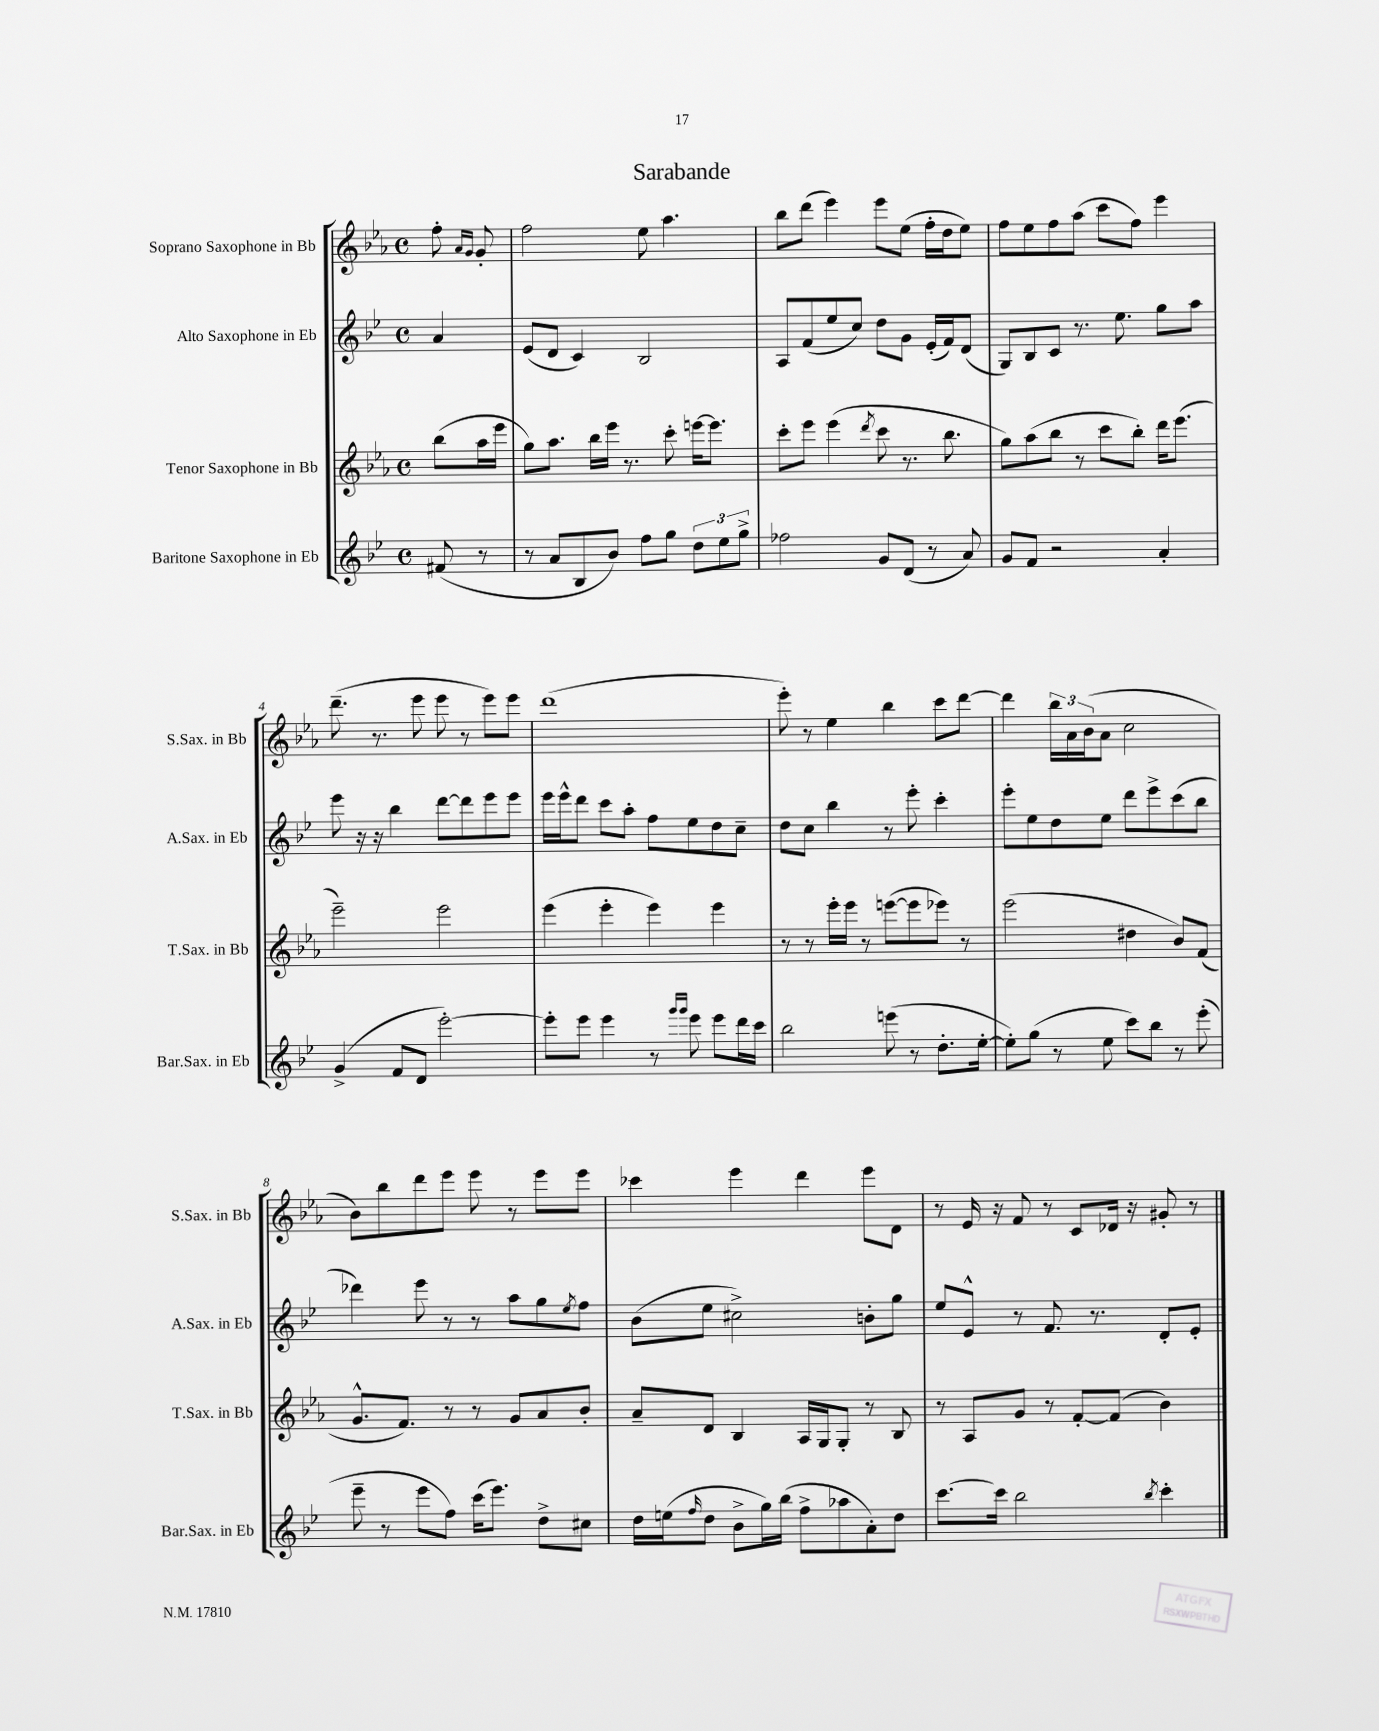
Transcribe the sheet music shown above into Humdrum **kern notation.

**kern	**kern	**kern	**kern
*staff4	*staff3	*staff2	*staff1
*clefG2	*clefG2	*clefG2	*clefG2
*k[b-e-]	*k[b-e-a-]	*k[b-e-]	*k[b-e-a-]
*M4/4	*M4/4	*M4/4	*M4/4
*met(c)	*met(c)	*met(c)	*met(c)
(8f#	(8bb-	4a	8ff'
.	.	.	16qqa-
.	.	.	16qqg
8r	16aa-	.	8g'
.	16eee-	.	.
=	=	=	=
8r	8gg)	(8e-	2ff
8a	8.aa-	8d	.
8B-	.	4c)	.
.	16bb-	.	.
8b-)	16eee-	.	.
.	8.r	.	.
8ff	.	2B-	8ee-
8gg	8ccc'	.	4.aa-
12dd	[16eee	.	.
.	8.eee]	.	.
12ee-	.	.	.
12gg^	.	.	.
=	=	=	=
2ff-	8ccc'	8A	8bb-
.	8eee-	(8f	(8ddd
.	(4eee-	8ee-	4eee-)
.	.	8cc)	.
.	8qddd	.	.
8g	8ccc	8dd	8eee-
(8d	8.r	8g	(8ee-
8r	.	(16e-'	16ff'
.	8.bb-	16f)	16dd
8a)	.	(8d	8ee-)
=	=	=	=
8g	8gg)	8G)	8ff
8f	(8aa-	8B-	8ee-
2r	8bb-	8c	8ff
.	8r	8.r	(8aa-
.	8ccc	.	8ccc
.	.	8.ee-	.
.	8bb-')	.	8ff)
4a'	16ddd	8gg	4eee-
.	(8.eee-	.	.
.	.	8aa	.
=	=	=	=
(4g^	2eee-~)	8eee-	(8.ddd~
.	.	16r	.
.	.	16r	8.r
8f	.	4bb-	.
8d	.	.	8eee-
[2eee-')	2eee-	[8ddd	8eee-
.	.	8ddd]	8r
.	.	8eee-	8eee-)
.	.	8eee-	8eee-
=	=	=	=
8eee-']	(4eee-	16eee-	(1ddd
.	.	16eee-^^	.
8eee-	.	8ddd	.
4eee-	4eee-'	8ccc	.
.	.	8aa'	.
8r	4eee-)	8ff	.
16qqggg	.	.	.
16qqggg	.	.	.
8eee-	.	8ee-	.
8eee-	4eee-	8dd	.
16ddd	.	8cc~	.
16ccc	.	.	.
=	=	=	=
2bb-	8r	8dd	8eee-')
.	8r	8cc	8r
.	16eee-'	4bb-	4ee-
.	16eee-	.	.
.	8r	.	.
(8eee	([8eee	8r	4bb-
8r	8eee]	8eee-'	.
8.dd'	8eee-)	4ccc'	8ccc
.	8r	.	[8ddd
[16ee-'	.	.	.
=	=	=	=
8ee-'])	(2eee-	8eee-'	4ddd]
(8gg	.	8ee-	.
8r	.	8dd	24bb-
.	.	.	24a-
.	.	.	(24b-
8ee-	.	8ee-	8a-
8ccc)	4dd#	8ddd	2cc
8bb-	.	8eee-^	.
8r	8b-)	(8ccc	.
(8eee-'	(8f	8bb-	.
=	=	=	=
8eee-~	8.g^^	4ddd-)	8b-)
8r	.	.	8bb-
.	8.f)	.	.
8eee-	.	8eee-	8ddd
8ff)	8r	8r	8eee-
(16ccc	8r	8r	8eee-
8.eee-)	.	.	.
.	8g	8aa	8r
8dd^	8a-	8gg	8eee-
.	.	8qee-	.
8cc#	8b-'	8ff	8eee-
=	=	=	=
16dd	8a-~	(8b-	4ccc-
(16ee	.	.	.
16qqff	.	.	.
8dd	8d	8ee-	.
8b-^	4B-	2cc#^)	4eee-
16gg)	.	.	.
(16bb-	.	.	.
8ff^	16A-	.	4ddd
.	16G	.	.
8aa-	8G'	.	.
8a')	8r	8b'	8eee-
8dd	8B-	8gg	8d
=	=	=	=
[8.ccc	8r	8ee-	8r
.	8A-	8e-^^	16e-
16ccc]	.	.	16r
2bb-	8g	8r	8f
.	8r	8.f	8r
.	[8f'	.	8c
.	.	8.r	.
.	(8f]	.	16d-
.	.	.	16r
8qbb-	.	.	.
4ccc'	4b-)	8d'	8g#'
.	.	8e-'	8r
==	==	==	==
*-	*-	*-	*-
